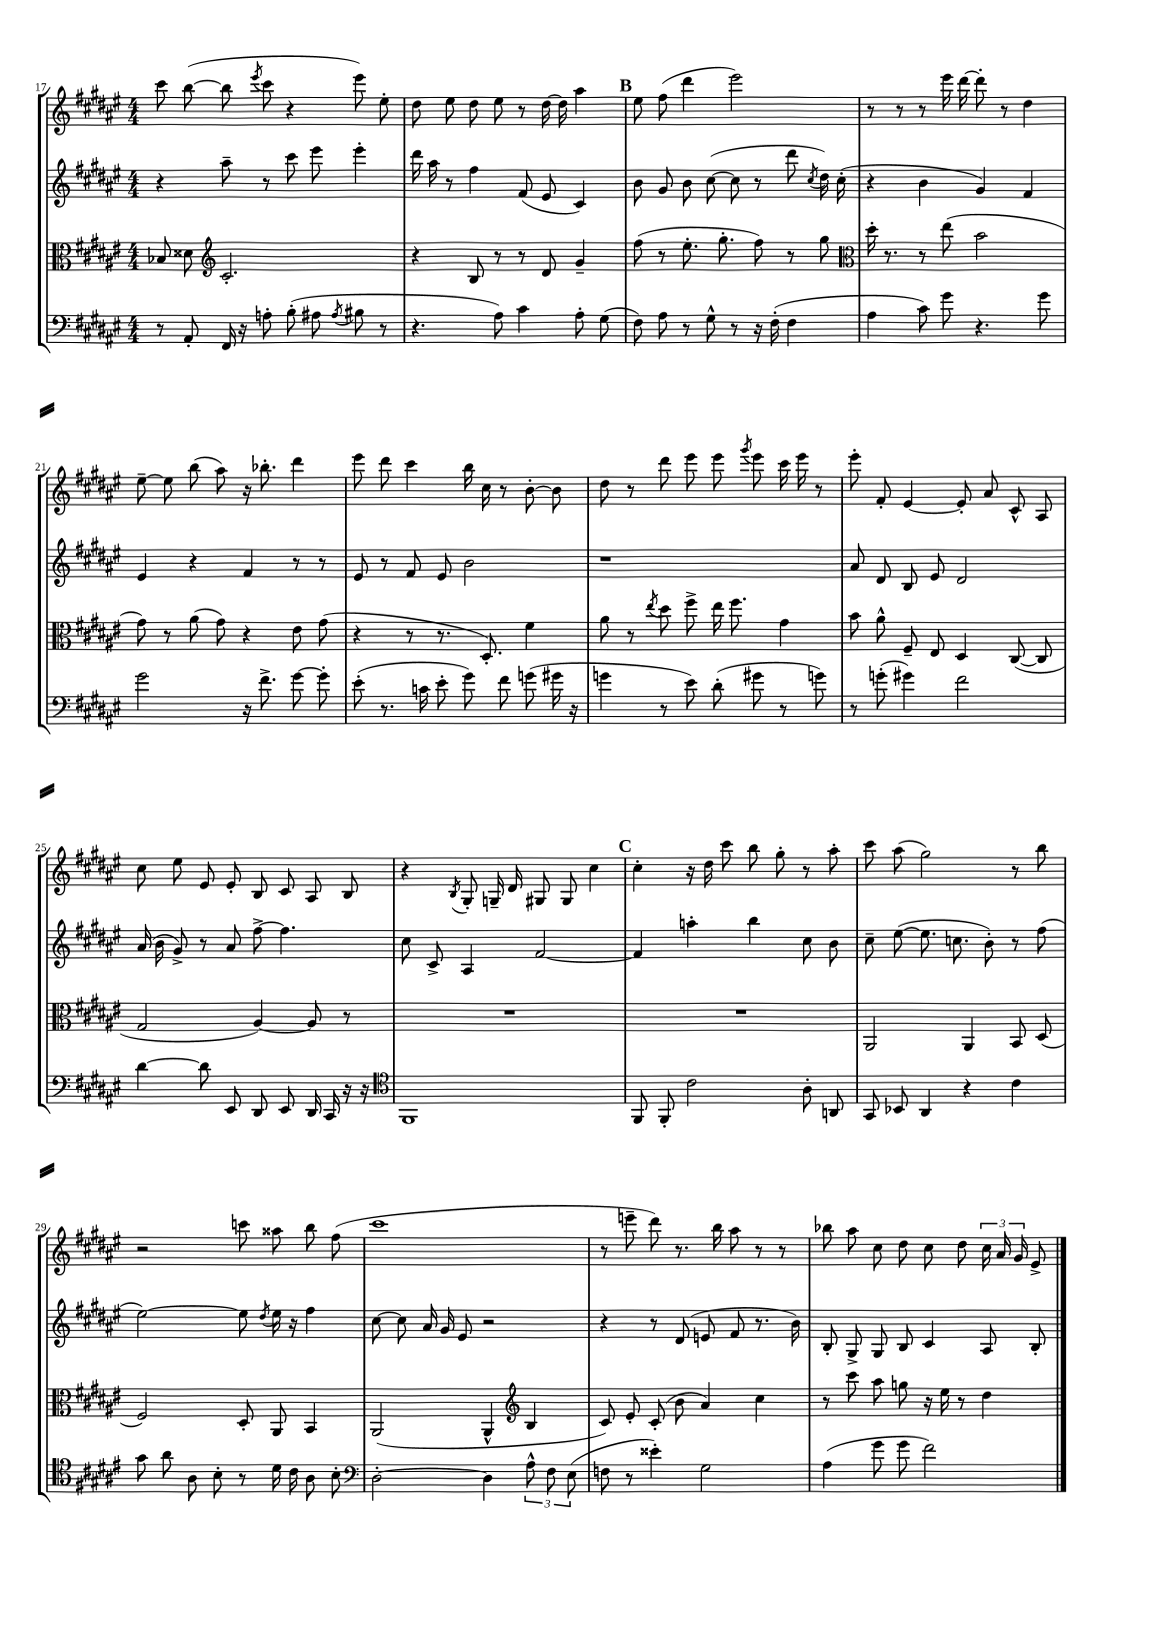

**kern	**kern	**kern	**kern
*part4	*part3	*part2	*part1
*staff4	*staff3	*staff2	*staff1
*clefF4	*clefC3	*clefG2	*clefG2
*k[f#c#g#d#a#e#]	*k[f#c#g#d#a#e#]	*k[f#c#g#d#a#e#]	*k[f#c#g#d#a#e#]
*M4/4	*M4/4	*M4/4	*M4/4
=17	=17	=17	=17
8r	8B-X/	4r	8ccc#\
8AA#'/	8d##X\	.	([8bb\
*	*clefG2	*	*
16FF#/	2.c#'/	8aa#~\	8bb\]
16r	.	.	.
.	.	.	8qeee#/
8An'\	.	8r	8ccc#\
(8B'\	.	8ccc#\	4r
8A#X\	.	8eee#\	.
8qA#/	.	.	.
8B#X\	.	4eee#'\	8eee#\)
8r	.	.	8ee#'\
=18	=18	=18	=18
4.r	4r	16ddd#\	8dd#\
.	.	16aa#\	.
.	.	8r	8ee#\
.	8B/	4ff#\	8dd#\
8A#\)	8r	.	8ee#\
4c#\	8r	(8f#/	8r
.	8d#/	8e#/	[16dd#\
.	.	.	16dd#\]
8A#'\	4g#~/	4c#/)	4aa#\
(8G#\	.	.	.
!!LO:REH:place=s1:t=B
=19	=19	=19	=19
8F#\)	(8ff#\	8b\	8ee#\
8A#\	8r	8g#/	(8ff#\
8r	8.ee#'\	8b\	4ddd#\
8G#^^\	.	([8cc#\	.
.	8.gg#'\	.	.
8r	.	8cc#\]	2eee#\)
16r	8ff#\)	8r	.
(16F#'\	.	.	.
4F#\	8r	8ddd#\	.
.	.	8qcc#/	.
.	8gg#\	16dd#\)	.
.	.	(16cc#'\	.
=20	=20	=20	=20
*	*clefC3	*	*
4A#\	16dd#'\	4r	8r
.	8.r	.	.
.	.	.	8r
8c#\)	8r	4b\	8r
8g#\	(8ee#\	.	16eee#\
.	.	.	[16ddd#\
4.r	2b\	4g#/)	8ddd#'\]
.	.	.	8r
.	.	4f#/	4dd#\
8g#\	.	.	.
!!LO:LB:g=z
=21	=21	=21	=21
2g#\	8g#\)	4e#/	[8ee#~\
.	8r	.	8ee#\]
.	(8a#\	4r	(8bb\
.	8g#\)	.	8aa#\)
16r	4r	4f#/	16r
8.f#^\	.	.	8.bb-X'\
[8g#\	8e#\	8r	4ddd#\
8g#'\]	(8g#\	8r	.
=22	=22	=22	=22
(8e#'\	4r	8e#/	8eee#\
8.r	.	8r	8ddd#\
.	8r	8f#/	4ccc#\
16cn\	.	.	.
8e#'\	8.r	8e#/	.
8g#\)	.	2b\	16bb\
.	8.D#'/)	.	16cc#\
8f#\	.	.	8r
(8gn\	4f#\	.	[8b'\
16g#X\	.	.	8b\]
16r	.	.	.
=23	=23	=23	=23
4gn\	8a#\	1r	8dd#\
.	8r	.	8r
.	8qee#/	.	.
8r	8dd#\	.	8ddd#\
8e#\)	8ff#^\	.	8eee#\
(8d#'\	16ee#\	.	8eee#\
.	8.ff#\	.	.
.	.	.	8qggg#/
8g#X\	.	.	8eee#\
8r	4g#\	.	16ccc#\
.	.	.	16eee#\
8gn\)	.	.	8r
=24	=24	=24	=24
8r	8b\	8a#/	8eee#'\
(8gn'\	8a#^^\	8d#/	8f#'/
4g#X\)	8F#~/	8B/	[4e#/
.	8E#/	8e#/	.
2f#\	4D#/	2d#/	8e#'/]
.	.	.	8a#/
.	([8C#/	.	8c#^^/
.	8C#/]	.	8A#/
!!LO:LB:g=z
=25	=25	=25	=25
[4d#\	2G#/	(16a#/	8cc#\
.	.	16b\	.
.	.	8g#^/)	8ee#\
8d#\]	.	8r	8e#/
8EE#/	.	8a#/	8e#'/
8DD#/	[4A#/)	[8ff#^\	8B/
8EE#/	.	4.ff#\]	8c#/
16DD#/	8A#/]	.	8A#/
16CC#/	.	.	.
16r	8r	.	8B/
16r	.	.	.
=26	=26	=26	=26
*clefC4	*	*	*
1FF#	1r	8cc#\	4r
.	.	8c#^/	.
.	.	.	8qB/
.	.	4A#/	8G#'/
.	.	.	16Gn~/
.	.	.	16d#/
.	.	[2f#/	8G#X/
.	.	.	8G#/
.	.	.	4cc#\
!!LO:REH:place=s1:t=C
=27	=27	=27	=27
8FF#/	1r	4f#/]	4cc#'\
8FF#'/	.	.	.
2c#\	.	4aan'\	16r
.	.	.	16dd#\
.	.	.	8ccc#\
.	.	4bb\	8bb\
.	.	.	8gg#'\
8A#'\	.	8cc#\	8r
8AAn/	.	8b\	8aa#'\
=28	=28	=28	=28
8GG#/	2AA#/	8cc#~\	8ccc#\
8BB-X/	.	([8ee#\	(8aa#\
4AA#/	.	8.ee#\]	2gg#\)
.	.	8.ccn\	.
4r	4AA#/	.	.
.	.	8b'\)	.
4c#\	8BB/	8r	8r
.	(8D#/	(8ff#\	8bb\
!!LO:LB:g=z
=29	=29	=29	=29
8g#\	2F#/)	[2ee#\)	2r
8a#\	.	.	.
8A#\	.	.	.
8B'\	.	.	.
8r	8D#'/	8ee#\]	8cccn\
.	.	8qdd#/	.
16d#\	8AA#/	16ee#\	8aa##X\
16c#\	.	16r	.
8A#\	4BB/	4ff#\	8bb\
8B'\	.	.	(8ff#\
=30	=30	=30	=30
*clefF4	*	*	*
[2D#'\	(2AA#/	[8cc#\	1ccc#
.	.	8cc#\]	.
.	.	16a#/	.
.	.	16g#/	.
.	.	8e#/	.
4D#\]	4AA#^^/	2r	.
*	*clefG2	*	*
12A#^^\	4B/	.	.
12F#\	.	.	.
(12E#\	.	.	.
=31	=31	=31	=31
8Fn\	8c#/)	4r	8r
8r	8e#'/	.	8eeen~\
4e##X'\)	(8c#'/	8r	8ddd#\)
.	8b\	(8d#/	8.r
2G#\	4a#/)	8en/	.
.	.	.	16bb\
.	.	8f#/	8aa#\
.	4cc#\	8.r	8r
.	.	.	8r
.	.	16b\)	.
=32	=32	=32	=32
(4A#\	8r	8B'/	8bb-X\
.	8ccc#\	8G#^/	8aa#\
8g#\	8aa#\	8G#/	8cc#\
8g#\	8ggn\	8B/	8dd#\
2f#\)	16r	4c#/	8cc#\
.	16ee#\	.	.
.	8r	.	8dd#\
.	4dd#\	8A#/	24cc#\
.	.	.	24a#/
.	.	.	24g#/
.	.	8B'/	8e#^/
==	==	==	==
*-	*-	*-	*-
